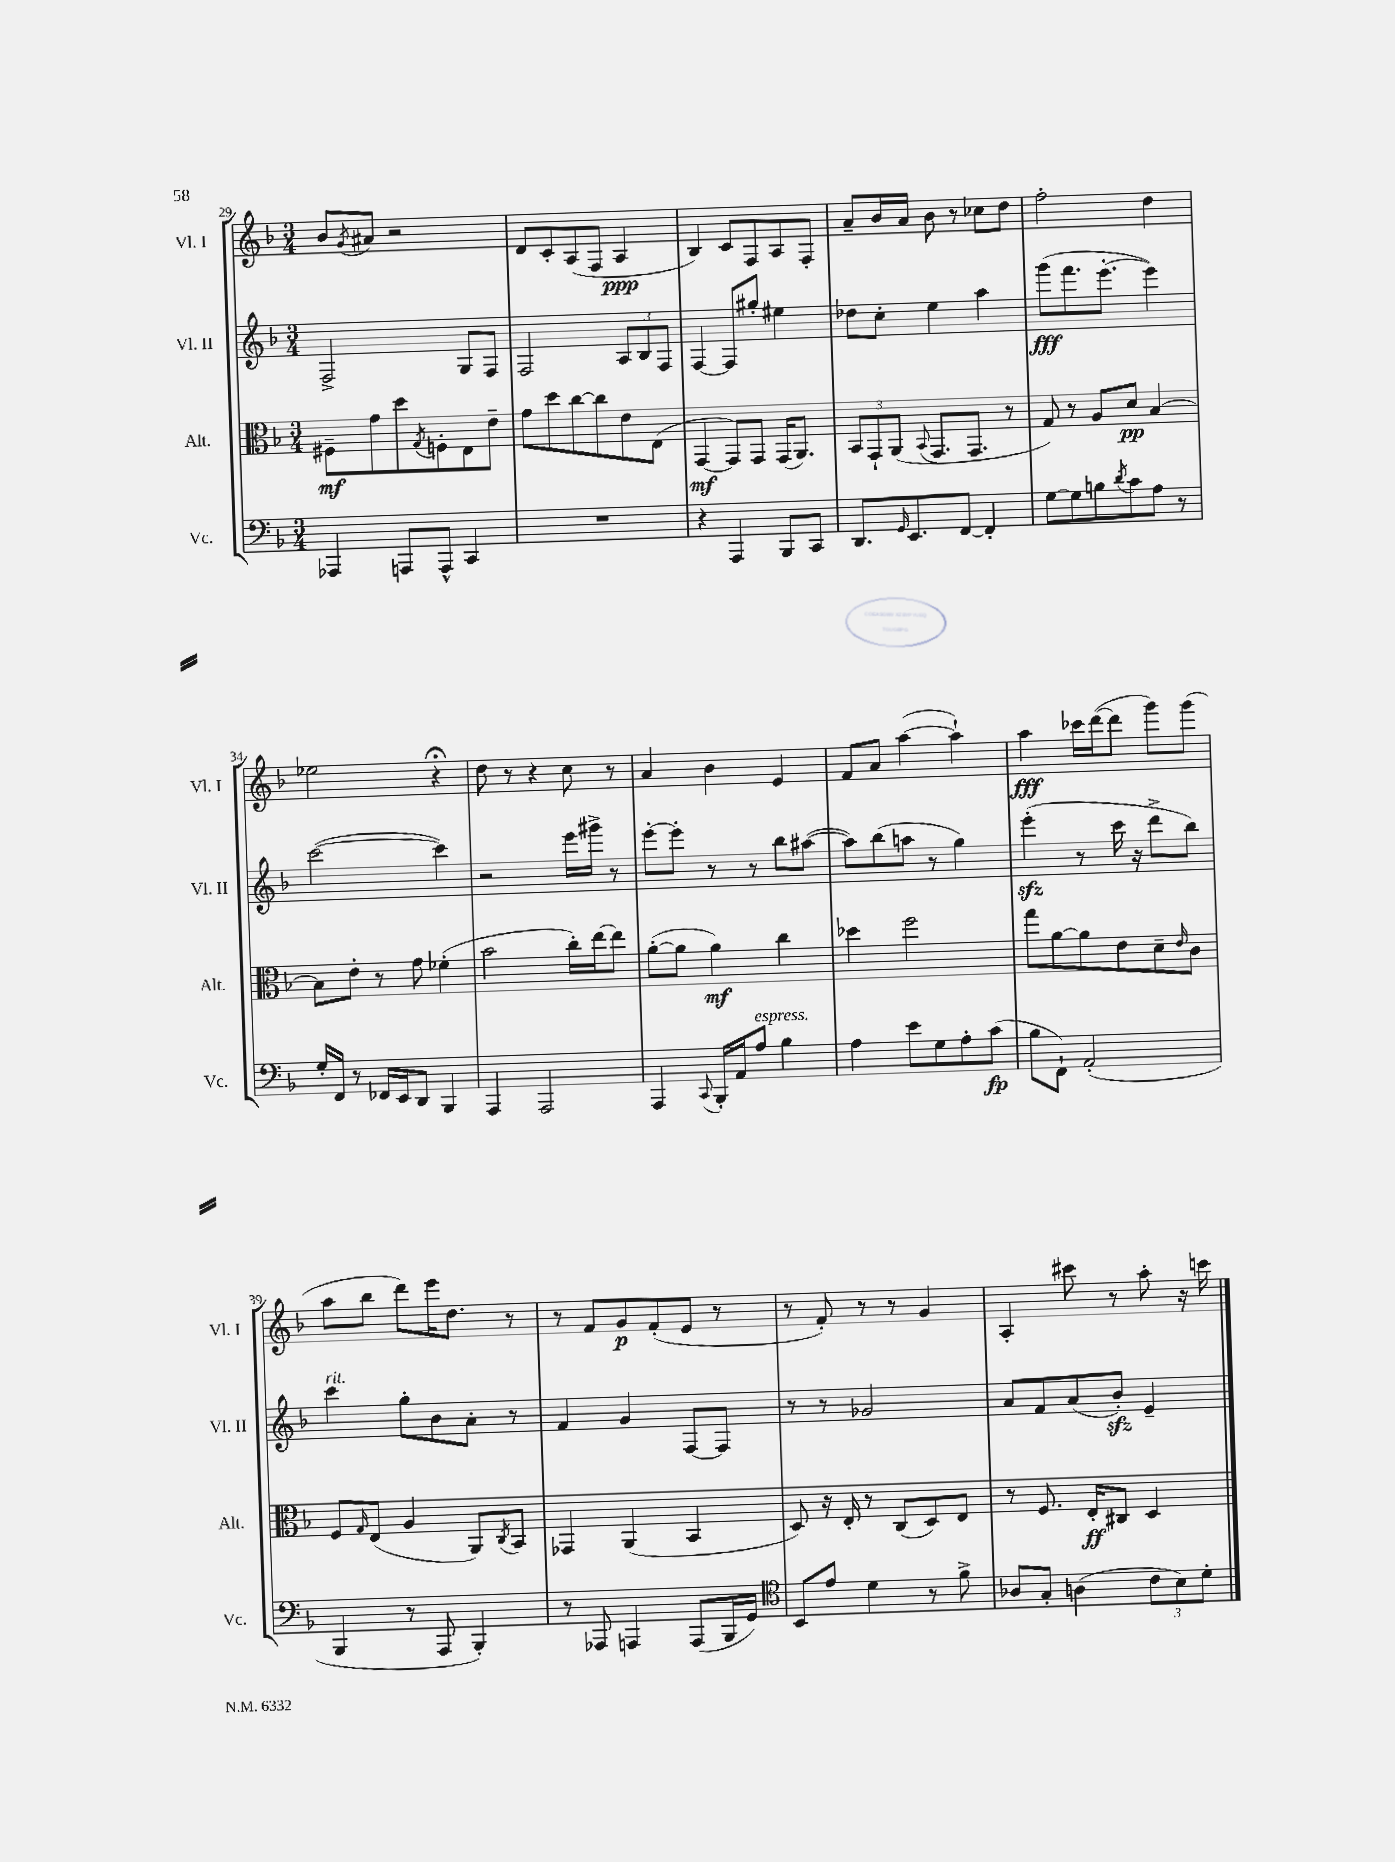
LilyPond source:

<<
\new StaffGroup <<
\new Staff = "s0" \with { instrumentName = "Vl. I" shortInstrumentName = "Vl. I" } {
    \clef treble \key f \major \numericTimeSignature \time 3/4
    bes'8 \acciaccatura { g'8 } ais'8 r2 |
    d'8 c'8-. a8( f8 a4\ppp |
    bes4) c'8 f8 a8 f8-. |
    a'8-- bes'16 a'16 bes'8 r8 ces''8 d''8 |
    f''2-. d''4 |
    ees''2 r4\fermata |
    d''8 r8 r4 c''8 r8 |
    a'4 bes'4 e'4 |
    f'8 a'8 a''4~( a''4-!) |
    a''4\fff ces'''16 d'''16~( d'''8 g'''8) g'''8( |
    a''8 bes''8 d'''8) e'''16 d''8. r8 |
    r8 f'8 g'8\p f'8-.( e'8 r8 |
    r8 f'8-.) r8 r8 g'4 |
    a4-. cis'''8 r8 a''8-. r16 c'''16 \bar "|." |
}
\new Staff = "s1" \with { instrumentName = "Vl. II" shortInstrumentName = "Vl. II" } {
    \clef treble \key f \major \numericTimeSignature \time 3/4
    f2-> g8 f8 |
    f2 \tuplet 3/2 { a8 bes8 f8 } |
    f4~ f8 gis''8-. eis''4 |
    des''8 c''8-. e''4 a''4 |
    g'''8\fff( f'''8. e'''8.~-. e'''4) |
    c'''2~( c'''4) |
    r2 e'''16 gis'''16-> r8 |
    e'''8~-. e'''8-. r8 r8 bes''8 ais''8~( |
    ais''8) bes''8( a''8 r8 g''4) |
    e'''4-.\sfz( r8 c'''16 r16 d'''8-> bes''8) |
    c'''4^\markup { \italic "rit." } g''8-. bes'8 a'8-. r8 |
    f'4 g'4 f8~ f8 |
    r8 r8 ges'2 |
    a'8 f'8 a'8( bes'8-.\sfz) e'4-- \bar "|." |
}
\new Staff = "s2" \with { instrumentName = "Alt." shortInstrumentName = "Alt." } {
    \clef alto \key f \major \numericTimeSignature \time 3/4
    fis8--\mf g'8 d''8 \acciaccatura { g8 } f8-. e8 e'8-- |
    g'8 d''8 c''8~ c''8 e'8 e8( |
    g,4~\mf g,8) g,8 g,16( a,8.) |
    \tuplet 3/2 { bes,8 g,8-! a,8( } \appoggiatura { bes,8 } g,8. g,8. r8 |
    g8) r8 a8 d'8\pp bes4~ |
    bes8 e'8-. r8 g'8 fes'4-.( |
    bes'2 c''16-.) e''16~ e''8 |
    a'8~-.( a'8 a'4\mf) c''4 |
    des''4 f''2 |
    g''8 a'8~ a'8 e'8 d'8-- \grace { e'16 } c'8 |
    f8 \grace { g16 } e8( a4 a,8) \acciaccatura { c8 } bes,8 |
    ges,4 a,4( bes,4 |
    d8) r16 e16-. r8 c8( d8) e8 |
    r8 f8. e16-.\ff cis8 d4 \bar "|." |
}
\new Staff = "s3" \with { instrumentName = "Vc." shortInstrumentName = "Vc." } {
    \clef bass \key f \major \numericTimeSignature \time 3/4
    aes,,4 a,,8 a,,8-^ c,4 |
    R2. |
    r4 a,,4 bes,,8 c,8 |
    d,8. \grace { g,16 } e,8. f,8~ f,4-. |
    g8~ g8 b8 \acciaccatura { d'8 } c'8 a8 r8 |
    g16-. f,16 r8 fes,16 e,16 d,8 bes,,4 |
    a,,4 a,,2 |
    a,,4 \appoggiatura { c,8 } bes,,16-. a,16 a8^\markup { \italic "espress." } bes4 |
    a4 e'8 g8 a8-. c'8\fp( |
    bes8 f,8-!) a,2-.( |
    bes,,4 r8 a,,8 bes,,4-.) |
    r8 aes,,8 a,,4 a,,8( bes,,16 g,16) |
    \clef tenor bes,8 e'8 d'4 r8 f'8-> |
    aes8 g8-. a4( \tuplet 3/2 { c'8 bes8) d'8-. } \bar "|." |
}
>>
>>
\layout { \context { \Score currentBarNumber = #29 } }
